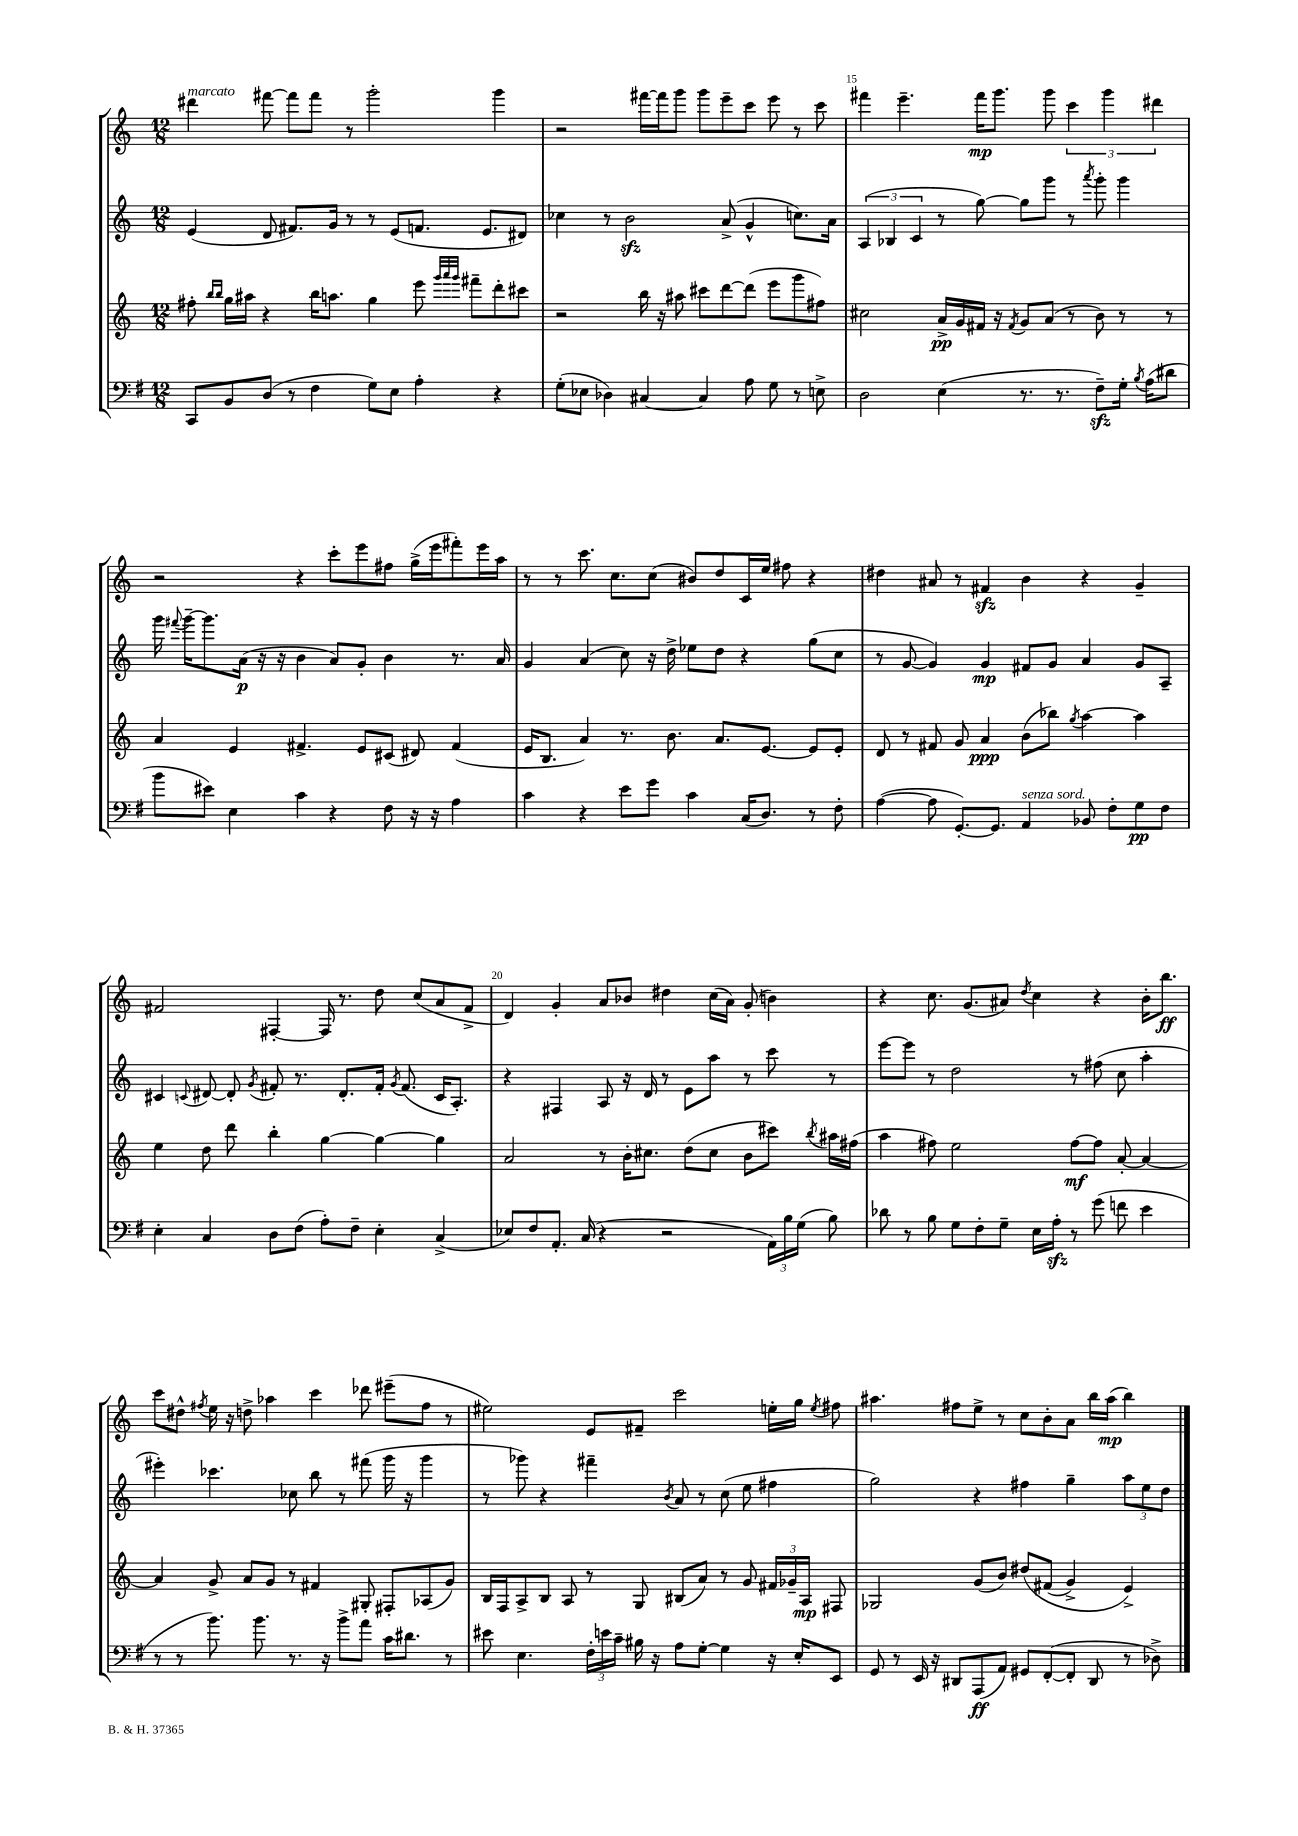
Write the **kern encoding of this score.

**kern	**kern	**kern	**kern
*staff4	*staff3	*staff2	*staff1
*clefF4	*clefG2	*clefG2	*clefG2
*k[f#]	*k[]	*k[]	*k[]
*M12/8	*M12/8	*M12/8	*M12/8
8CC/L	8ff#'\	(4e/	4ddd#\
.	16qqbb/LL	.	.
.	16qqbb/JJ	.	.
8BB/	16gg\LL	.	.
.	16aa#\JJ	.	.
(8D/J	4r	8d/	[8fff#\
8r	.	8.f#/L)	8fff#\]L
4F#\	16bb\LK	.	8fff#\J
.	8.aa\J	16g/Jk	.
.	.	8r	8r
8G\L)	4gg\	8r	2ggg'\
8E\J	.	(8e/L	.
4A'\	8eee\	8.f/J	.
.	32qqggg/LLL	.	.
.	32qqaaa/	.	.
.	32qqggg/JJJ	.	.
.	8fff#~\L	.	.
.	.	8.e/L	.
4r	8ddd'\	.	4ggg\
.	8ccc#\J	8d#/J)	.
=	=	=	=
(8G'\L	2r	4cc-\	2r
8E-\J	.	.	.
4D-\)	.	8r	.
.	.	2b\	.
[4C#/	16bb\	.	[16fff#\LL
.	16r	.	16fff#\]J
.	8aa#\	.	8ggg\J
4C#/]	8ccc#\L	.	8ggg\L
.	[8ddd\	(8a^/	8eee~\
8A\	(8ddd\]J	4g^^/	8ccc\J
8G\	8eee\L	.	8eee\
8r	8ggg\	8.cc\L)	8r
8E^\	8ff#\J)	.	8ccc\
.	.	16a\Jk	.
=	=	=	=
2D\	2cc#\	(6A/	4fff#\
.	.	6B-/	.
.	.	.	4.eee~\
.	.	6c/	.
(4E\	16a^/LL	8r	.
.	16g/	.	.
.	16f#/JJ	[8gg\)	16fff#\LK
.	16r	.	8.ggg\J
.	8qf#/	.	.
8.r	8g/L	8gg\]L	.
.	(8a/J	8ggg\J	8ggg\
8.r	.	.	.
.	8r	8r	6ccc\
.	.	8qaaa/	.
8F#~\L)	8b\)	8ggg'\	.
.	.	.	6ggg\
16G'\Jk	8r	4ggg\	.
8qB/	.	.	.
(16A\LK	.	.	.
.	.	.	6ddd#\
8d#\J	8r	.	.
=	=	=	=
8b\L	4a/	16ggg\	2r
.	.	8qqfff#/	.
.	.	[16ggg~\LK	.
8e#\J)	.	8.ggg\]	.
4E\	4e/	.	.
.	.	(16a\Jk	.
.	.	16r	.
.	.	16r	.
4c\	4.f#^/	4b\	4r
4r	.	8a/L)	8ccc'\L
.	8e/L	8g'/J	8eee\
8F#\	(8c#/J	4b\	8ff#\J
16r	8d#/)	.	(16gg^\LL
16r	.	.	16eee\J
4A\	(4f#/	8.r	8fff#'\)
.	.	.	16eee\L
.	.	16a/	16aa\JJ
=	=	=	=
4c\	16e/LK	4g/	8r
.	8.B/J	.	.
.	.	.	8r
4r	4a/)	(4a/	8.ccc\
.	.	.	8.cc\L
8e\L	8.r	8cc\)	.
8g\J	.	16r	(8cc\J
.	8.b\	16dd^\	.
4c\	.	8ee-\L	8b#/L)
.	8.a/L	8dd\J	8dd/
(16C/LK	.	4r	16c/L
8.D/J)	[8.e/J	.	16ee/JJ
.	.	.	8ff#\
8r	8e/]L	(8gg\L	4r
8F#'\	8e'/J	8cc\J	.
=	=	=	=
([4A\	8d/	8r	4dd#\
.	8r	[8g/	.
8A\]	8f#/	4g/])	8a#/
[8.GG'/L)	8g/	.	8r
.	4a/	4g/	4f#/
8.GG/]J	.	.	.
4AA/	(8b\L	8f#/L	4b\
.	8bb-\J)	8g/J	.
.	8qgg/	.	.
8BB-/	[4aa\	4a/	4r
8F#'\L	.	.	.
8G\	4aa\]	8g/L	4g~/
8F#\J	.	8A~/J	.
=	=	=	=
4E'\	4ee\	4c#/	2f#/
.	.	8qqc/	.
4C/	8dd\	[8d#/	.
.	8ddd\	8d#'/]	.
.	.	8qg/	.
8D\L	4bb'\	8f#'/	[4F#'/
(8F#\J	.	8.r	.
8A'\L)	[4gg\	.	16F#/]
.	.	8.d#'/L	8.r
8F#~\J	.	.	.
4E'\	4gg\_	16f#'/Jk	8dd\
.	.	8qg/	.
.	.	(8.f#/	.
.	.	.	(8cc/L
(4C^/	4gg\]	16c/LK	8a/
.	.	8.A'/J)	.
.	.	.	8f#^/J
=	=	=	=
8E-/L)	2a/	4r	4d/)
8F#/	.	.	.
8.AA'/J	.	4F#/	4g'/
(16C/	.	.	.
4r	8r	8A/	8a/L
.	16b'\LK	16r	8b-/J
.	8.cc#\J	16d/	.
2r	.	8r	4dd#\
.	(8dd\L	8e\L	.
.	8cc#\J	8aa\J	(16cc\LL
.	.	.	16a\JJ)
.	8b\L	8r	(8g'/
24AA\LL)	8ccc#\J)	8ccc\	4b\)
24B\	.	.	.
(24G\JJ	.	.	.
.	8qbb/	.	.
8B\)	16aa#\LL	8r	.
.	(16ff#\JJ	.	.
=	=	=	=
8d-\	4aa\	[8eee\L	4r
8r	.	8eee\]J	.
8B\	8ff#\)	8r	8.cc\
8G\L	2ee\	2dd\	.
.	.	.	(8.g/L
8F#'\	.	.	.
8G~\J	.	.	8a#/J)
.	.	.	8qdd/
16E\LL	.	.	4cc\
16A'\JJ	.	.	.
8r	[8ff#\L	8r	.
(8g\	8ff#\]J	(8ff#\	4r
8f\	[8a'/	8cc\	.
4e\	4a/_	4aa'\	16b'\LK
.	.	.	8.bb\J
=	=	=	=
8r	4a/]	4eee#'\)	8ccc\L
8r	.	.	8dd#^^\J
.	.	.	8qff#/
8.b\)	8g^/	4.ccc-\	16ee\
.	.	.	16r
.	8a/L	.	8dd^\
8.b\	.	.	.
.	8g/J	.	4aa-\
8.r	8r	8cc-\	.
.	4f#/	8bb\	4ccc\
16r	.	.	.
8b^\L	.	8r	.
8a\J	8G#'/	(8fff#\	8ddd-\
16c\LK	8F#'/L	16ggg\	(8eee#~\L
8.d#\J	.	16r	.
.	(8A-/	4ggg\	8ff#\J
8r	8g/J)	.	8r
=	=	=	=
8e#\	16B/LL	8r	2ee#\)
.	16F/J	.	.
4.E\	8A^/	8ggg-\)	.
.	8B/J	4r	.
.	8A/	.	.
24F#'\LL	8r	4fff#~\	8e/L
24e\	.	.	.
24c~\JJ	.	.	.
16B#\	8G/	.	8f#~/J
16r	.	.	.
.	.	8qb/	.
8A\L	(8B#/L	8a/	2ccc\
[8G'\J	8a/J)	8r	.
4G\]	8r	(8cc\	.
.	8g/	8ee\	.
16r	24f#/LL	4ff#\	16ee'\LL
.	24g-~/	.	.
16E'/LK	.	.	16gg\JJ
.	24A/JJ	.	.
.	.	.	8qee/
8EE/J	8F#/	.	8ff#\
=	=	=	=
8GG/	2G-/	2gg\)	4.aa#\
8r	.	.	.
16EE/	.	.	.
16r	.	.	.
8DD#/L	.	.	8ff#\L
(8AAA/	(8g/L	4r	8ee^\J
8AA/J)	8b/J)	.	8r
8GG#/L	&(8dd#/L	4ff#\	8cc\L
([8FF#'/	(8f#/J	.	8b'\
8FF#'/]J	4g^/)	4gg~\	8a\J
8DD#/	.	.	16bb\LL
.	.	.	(16aa#\JJ
8r	4e^/&)	12aa\L	4bb\)
.	.	12ee\	.
8D-^\)	.	.	.
.	.	12dd\J	.
==	==	==	==
*-	*-	*-	*-
